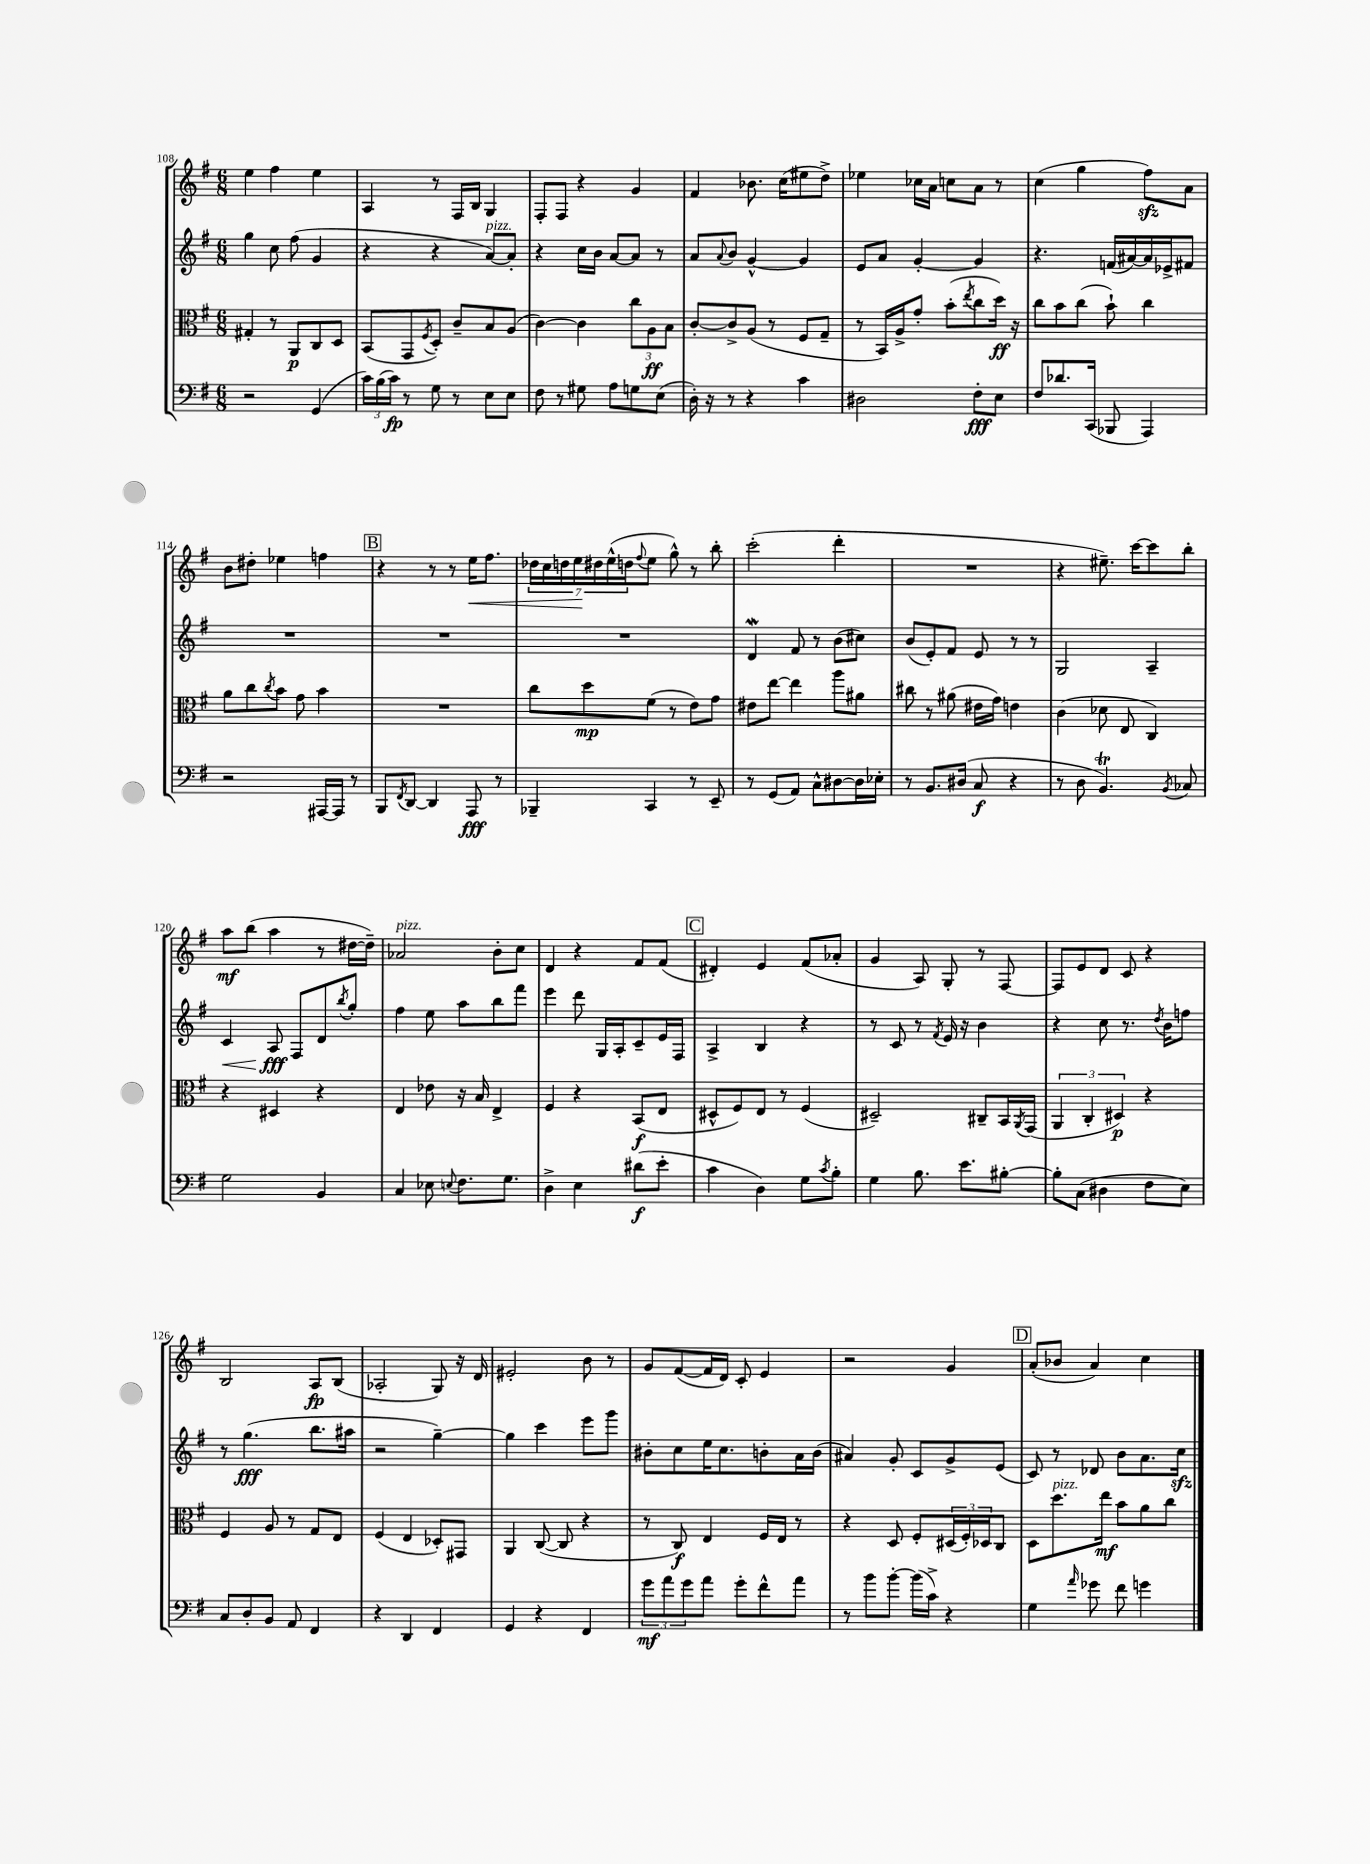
<<
\new StaffGroup <<
\new Staff = "s0" {
    \clef treble \key g \major \numericTimeSignature \time 6/8
    e''4 fis''4 e''4 |
    a4 r8 fis16 b16 g4 |
    fis8-. fis8 r4 g'4 |
    fis'4 bes'8. c''16( eis''8 d''8->) |
    ees''4 ces''16 a'16 c''8 a'8 r8 |
    c''4( g''4 fis''8\sfz) a'8 |
    b'8 dis''8-. ees''4 f''4 |
    \mark \markup { \box "B" } r4 r8 r8 e''16\< fis''8. |
    \tuplet 7/4 { des''16 c''16 d''16 e''16\! dis''16 e''16-^( d''16 } \appoggiatura { fis''8 } e''8 g''8-^) r8 b''8-. |
    c'''2-.( d'''4-. |
    R2. |
    r4 eis''8.--) c'''16~ c'''8 b''8-. |
    a''8\mf b''8( a''4 r8 dis''16~ dis''16--) |
    aes'2^\markup { \italic "pizz." } b'8-. c''8 |
    d'4 r4 fis'8 fis'8( |
    \mark \markup { \box "C" } dis'4-.) e'4 fis'8( aes'8-. |
    g'4 a8) g8-. r8 fis8~ |
    fis8 e'8 d'8 c'8 r4 |
    b2 a8\fp b8( |
    aes2-. g8) r16 d'16 |
    eis'2-. b'8 r8 |
    g'8 fis'8~( fis'16 d'16) c'8-. e'4 |
    r2 g'4 |
    \mark \markup { \box "D" } a'8-.( bes'8 a'4) c''4 \bar "|." |
}
\new Staff = "s1" {
    \clef treble \key g \major \numericTimeSignature \time 6/8
    g''4 c''8 fis''8( g'4 |
    r4 r4 a'8~^\markup { \italic "pizz." }) a'8-. |
    r4 c''16 b'16 a'8~ a'8 r8 |
    a'8 \appoggiatura { a'8 } b'8 g'4~-^ g'4 |
    e'8 a'8 g'4~-. g'4 |
    r4. f'16( ais'16~) ais'16 ees'16-> fis'8 |
    R2. |
    \mark \markup { \box "B" } R2. |
    R2. |
    d'4\mordent fis'8 r8 b'8( cis''8) |
    b'8( e'8-.) fis'8 e'8 r8 r8 |
    g2 a4-- |
    c'4\< a8\fff\! fis8 d'8 \acciaccatura { b''8 } g''8-. |
    fis''4 e''8 a''8 b''8 fis'''8 |
    e'''4 d'''8 g16 a16-. c'8-- e'16 fis16 |
    \mark \markup { \box "C" } a4-> b4 r4 |
    r8 c'8 r8 \acciaccatura { fis'8 } e'16 r16 b'4 |
    r4 c''8 r8. \acciaccatura { d''8 } b'16 f''8 |
    r8 g''4.\fff( b''8. ais''16 |
    r2 g''4~--) |
    g''4 c'''4 e'''8 g'''8 |
    bis'8-. c''8 e''16 c''8. b'8-. a'16 b'16( |
    ais'4) g'8-. c'8 g'8-> e'8( |
    \mark \markup { \box "D" } c'8) r8 des'8 b'8 a'8. c''16\sfz \bar "|." |
}
\new Staff = "s2" {
    \clef alto \key g \major \numericTimeSignature \time 6/8
    gis4-. r8 a,8\p c8 d8 |
    b,8( g,8 \acciaccatura { fis8 } d8-.) c'8-- b8 a8( |
    c'4~) c'4 \tuplet 3/2 { c''8 a8\ff b8 } |
    c'8~-. c'8-> a8( r8 fis8 g8-- |
    r8 b,16) a16-> g'8-. b'8-.( \acciaccatura { e''8 } c''8 d''16\ff) r16 |
    c''8 b'8 c''8( b'8-!) c''4 |
    a'8 c''8 \acciaccatura { c''8 } b'8 g'8 b'4 |
    \mark \markup { \box "B" } R2. |
    c''8 d''8\mp fis'8( r8 e'8) g'8 |
    eis'8 e''8~ e''4 a''8 ais'8 |
    cis''8 r8 ais'8( eis'16 g'16) e'4 |
    c'4( des'8 e8 c4) |
    r4 dis4 r4 |
    e4 ees'8 r16 b16 e4-> |
    fis4 r4 b,8\f( e8 |
    \mark \markup { \box "C" } dis8-^ fis8) e8 r8 fis4( |
    dis2--) cis8-- b,16 \acciaccatura { a,8 } g,16( |
    \tuplet 3/2 { a,4 c4-. dis4\p) } r4 |
    fis4 a8 r8 g8 e8 |
    fis4( e4 des8-.) gis,8 |
    a,4 c8~( c8 r4 |
    r8 c8\f) e4 fis16 e16 r8 |
    r4 d8 fis8-. \tuplet 3/2 { dis16( fis16-.) des16 } c8 |
    \mark \markup { \box "D" } d8 d''8.^\markup { \italic "pizz." } e''16\mf b'8 a'8 c''8 \bar "|." |
}
\new Staff = "s3" {
    \clef bass \key g \major \numericTimeSignature \time 6/8
    r2 g,4( |
    \tuplet 3/2 { c'16) b16( c'16\fp) } r8 g8 r8 e8 e8 |
    fis8 r8 gis8 a8 g8 e8( |
    d16-.) r16 r8 r4 c'4 |
    dis2 fis8-.\fff e8 |
    fis8 des'8. c,16( bes,,8 a,,4) |
    r2 ais,,16~ ais,,16 r8 |
    \mark \markup { \box "B" } b,,8 \acciaccatura { fis,8 } d,8~ d,4 a,,8\fff r8 |
    bes,,4-- c,4 r8 e,8-- |
    r8 g,8( a,8) c8-^ dis8~ dis16 ees16-. |
    r8 b,8. dis16( c8\f r4 |
    r8 d8 b,4.\trill) \acciaccatura { b,8 } ces8 |
    g2 b,4 |
    c4 ees8 \appoggiatura { e8 } fis8. g8. |
    d4-> e4 dis'8\f( e'8-. |
    \mark \markup { \box "C" } c'4 d4) g8 \acciaccatura { c'8 } b8-. |
    g4 b8. e'8. bis8~-. |
    bis8-. c8( dis4 fis8 e8) |
    c8 d8-. b,8 a,8 fis,4 |
    r4 d,4 fis,4 |
    g,4 r4 fis,4 |
    \tuplet 3/2 { g'8\mf a'8 g'8 } a'8 g'8-. fis'8-^ a'8 |
    r8 b'8 b'8~-. b'16( c'16->) r4 |
    \mark \markup { \box "D" } g4 \grace { a'16 } ges'8 fis'8 g'4 \bar "|." |
}
>>
>>
\layout { \context { \Score currentBarNumber = #108 } }
